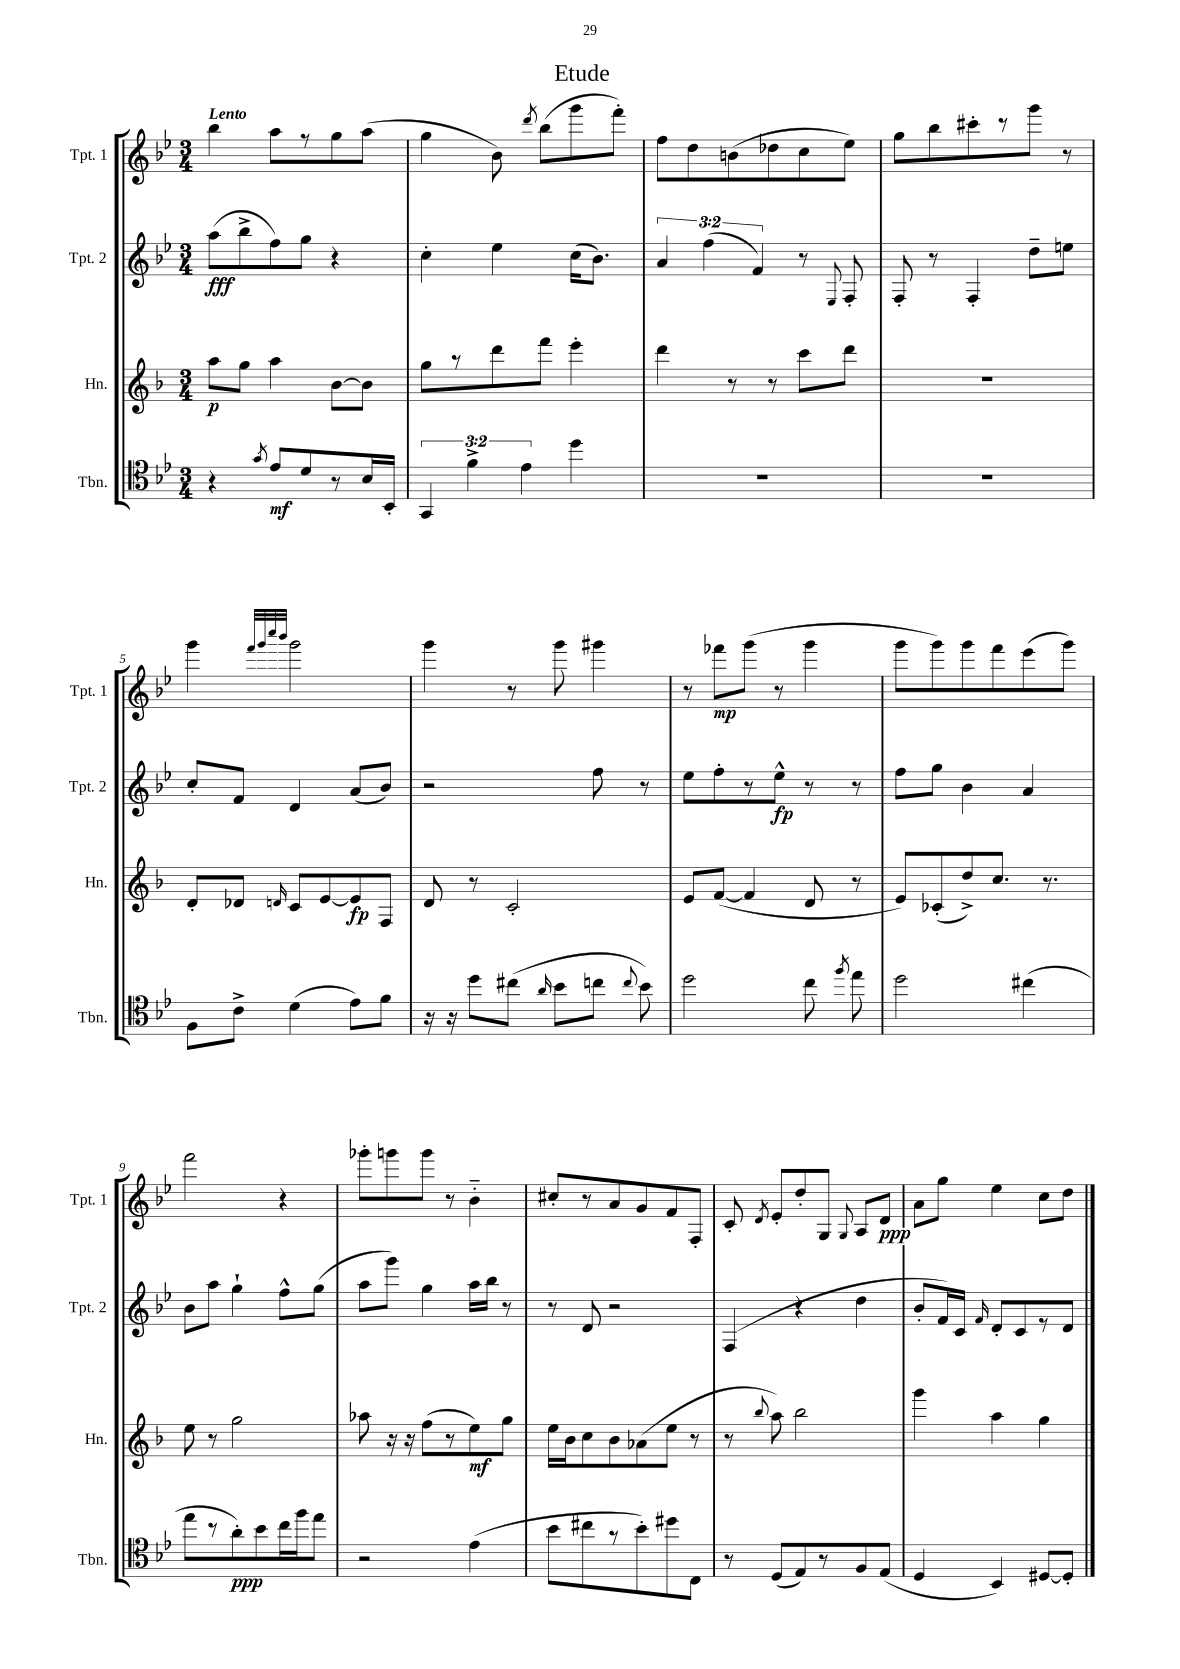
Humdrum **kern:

**kern	**kern	**kern	**kern
*staff4	*staff3	*staff2	*staff1
*clefC4	*clefG2	*clefG2	*clefG2
*k[b-e-]	*k[b-]	*k[b-e-]	*k[b-e-]
*M3/4	*M3/4	*M3/4	*M3/4
4r	8aa\L	(8aa\L	4bb-\
.	8gg\J	8bb-^\	.
8qg/	.	.	.
8e-/L	4aa\	8ff\)	8aa\L
8d/	.	8gg\J	8r
8r	[8b-\L	4r	8gg\
16B-/L	8b-\]J	.	(8aa\J
16BB-'/JJ	.	.	.
=	=	=	=
6GG/	8gg\L	4cc'\	4gg\
.	8r	.	.
6f^\	.	.	.
.	8ddd\	4ee-\	8b-\)
6e-\	.	.	.
.	.	.	8qddd/
.	8fff\J	.	(8bb-\L
4dd\	4eee'\	(16cc\LK	8ggg\
.	.	8.b-\J)	.
.	.	.	8fff'\J)
=	=	=	=
2.r	4ddd\	6a/	8ff\L
.	.	.	8dd\
.	.	(6ff\	.
.	8r	.	(8b\
.	.	6f/)	.
.	8r	.	8dd-\
.	8ccc\L	8r	8cc\
.	.	8qqE-/	.
.	8ddd\J	8F'/	8ee-\J)
=	=	=	=
2.r	2.r	8F'/	8gg\L
.	.	8r	8bb-\
.	.	4F'/	8ccc#'\
.	.	.	8r
.	.	8dd~\L	8ggg\J
.	.	8ee\J	8r
=	=	=	=
8F\L	8d'/L	8cc'/L	4ggg\
8c^\J	8d-/J	8f/J	.
.	.	.	32qqfff/LLL
.	.	.	32qqggg/
.	.	.	32qqcccc/
.	16qqd/	.	32qqbbb-/JJJ
(4d\	8c/L	4d/	2ggg\
.	[8e/	.	.
8e-\L)	8e/]	(8a/L	.
8f\J	8F/J	8b-/J)	.
=	=	=	=
16r	8d/	2r	4ggg\
16r	.	.	.
8dd\L	8r	.	.
(8cc#\J	2c'/	.	8r
16qqa/	.	.	.
8b-\L	.	.	8ggg\
8cc\J	.	8ff\	4ggg#\
8qqcc/	.	.	.
8b-\)	.	8r	.
=	=	=	=
2dd\	8e/L	8ee-\L	8r
.	([8f/J	8ff'\	8fff-\L
.	4f/]	8r	(8ggg\J
.	.	8ee-^^\J	8r
8cc\	8d/	8r	4ggg\
8qff/	.	.	.
8ee-\	8r	8r	.
=	=	=	=
2dd\	8e/L)	8ff\L	8ggg\L
.	(8c-'/	8gg\J	8ggg\)
.	8dd^/)	4b-\	8ggg\
.	8.cc/J	.	8fff\
(4cc#\	.	4a/	(8eee-\
.	8.r	.	.
.	.	.	8ggg\J)
=	=	=	=
8ee-\L	8ee\	8b-\L	2fff\
8r	8r	8aa\J	.
8a'\)	2gg\	4gg`\	.
8b-\	.	.	.
16cc\L	.	8ff^^\L	4r
16ff\J	.	.	.
8ee-\J	.	(8gg\J	.
=	=	=	=
2r	8aa-\	8aa\L	8ggg-'\L
.	16r	8ggg\J)	8ggg\
.	16r	.	.
.	(8ff\L	4gg\	8ggg\J
.	8r	.	8r
(4e-\	8ee\)	16aa\LL	4b-'~\
.	.	16bb-\JJ	.
.	8gg\J	8r	.
=	=	=	=
8b-\L	16ee\LL	8r	8cc#'/L
.	16b-\J	.	.
8cc#\	8cc\	8d/	8r
8r	8b-\	2r	8a/
8b-'\)	(8a-\	.	8g/
8dd#\	8ee\J	.	8f/
8C\J	8r	.	8F'/J
=	=	=	=
8r	8r	(4F/	8c'/
.	8qqbb-/	.	8qd/
(8D/L	8aa\)	.	8e-'/L
8E-/)	2bb-\	4r	8dd'/
8r	.	.	8G/J
.	.	.	8qqG/
8F/	.	4dd\	8A/L
(8E-/J	.	.	8d/J
=	=	=	=
4D/	4ggg\	8b-'/L	8a\L
.	.	16f/L)	8gg\J
.	.	16c/JJ	.
.	.	16qqf/	.
4BB-/)	4aa\	8d'/L	4ee-\
.	.	8c/	.
[8D#/L	4gg\	8r	8cc\L
8D#'/]J	.	8d/J	8dd\J
==	==	==	==
*-	*-	*-	*-
